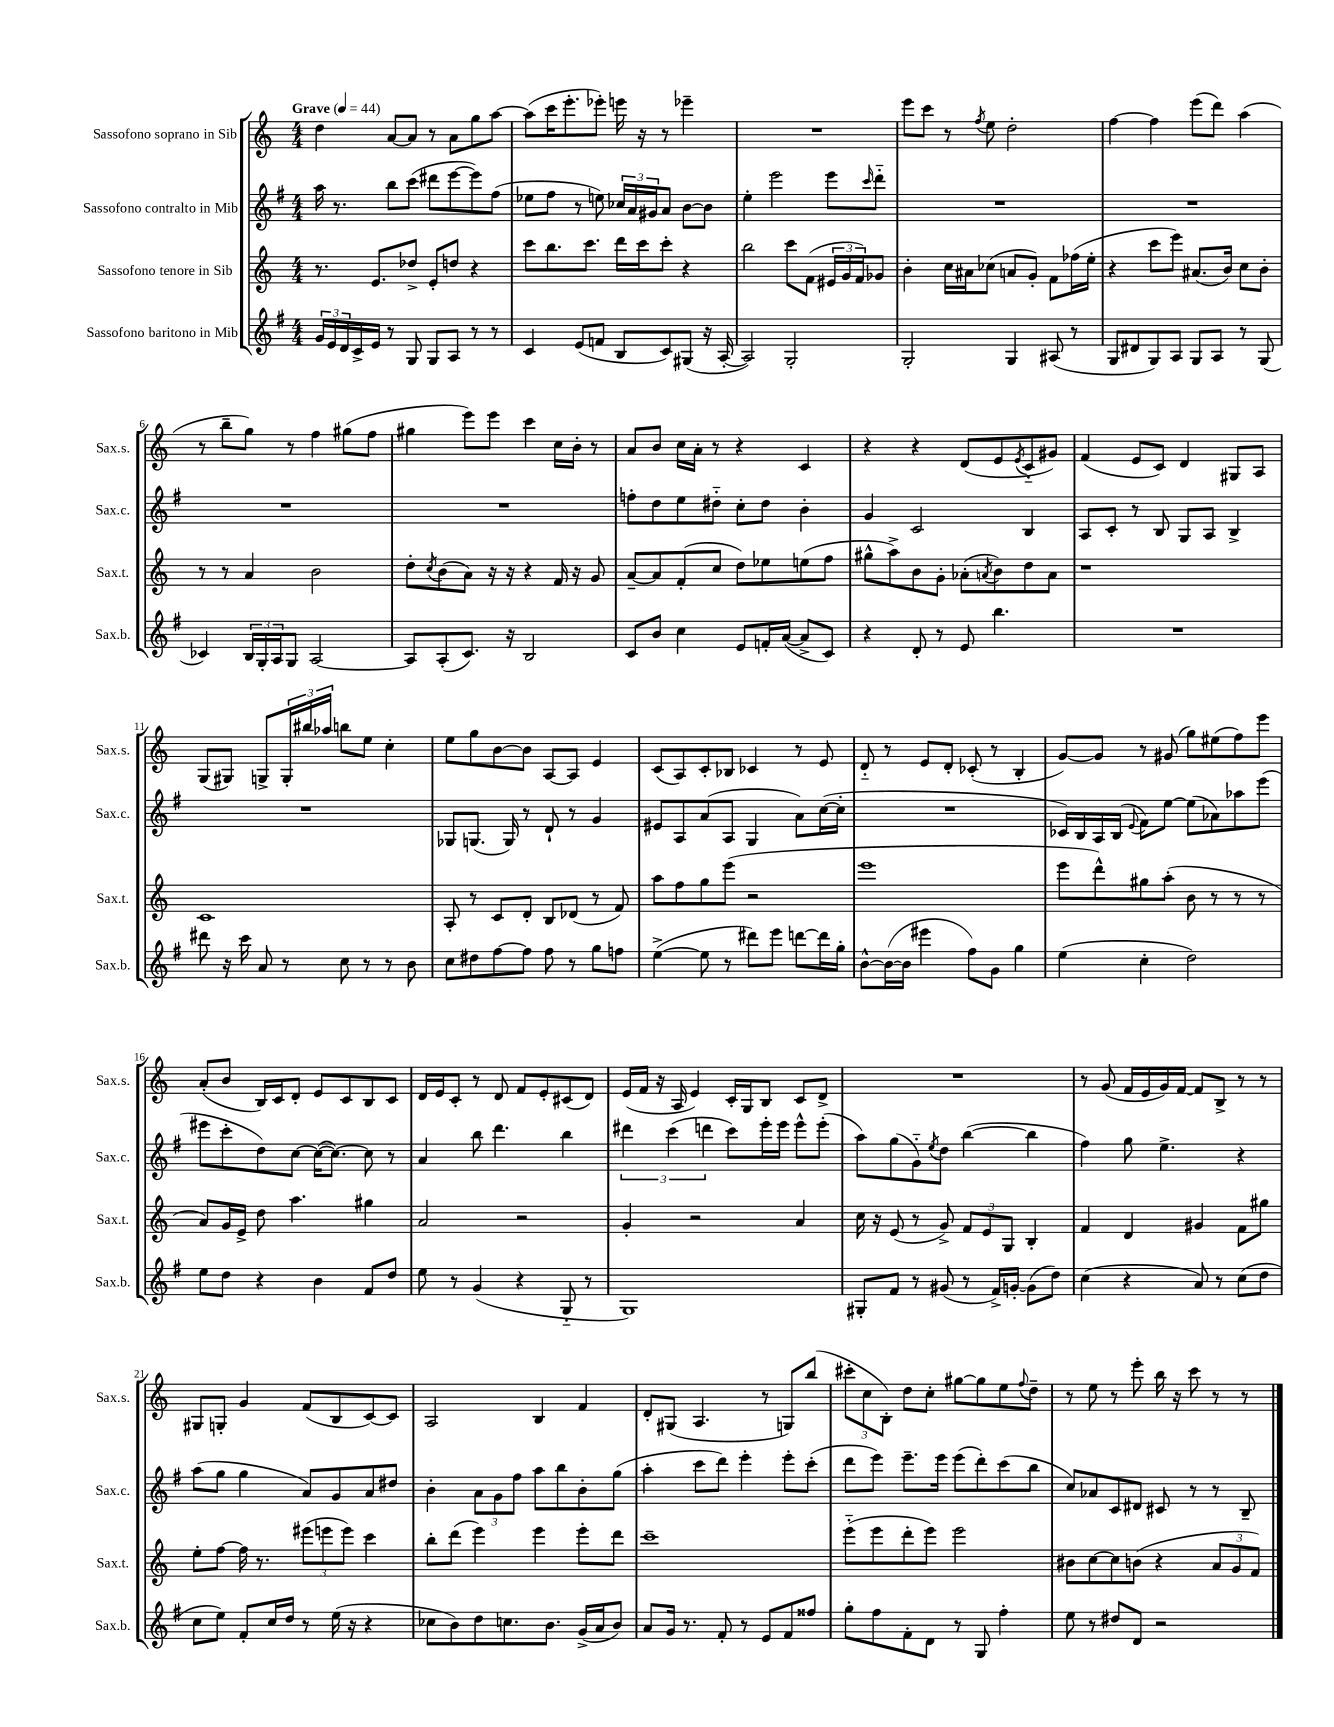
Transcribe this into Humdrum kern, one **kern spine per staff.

**kern	**kern	**kern	**kern
*staff4	*staff3	*staff2	*staff1
*clefG2	*clefG2	*clefG2	*clefG2
*k[f#]	*k[]	*k[f#]	*k[]
*M4/4	*M4/4	*M4/4	*M4/4
*MM44	*MM44	*MM44	*MM44
24g/LL	8.r	16aa\	4dd\
24e/	.	.	.
.	.	8.r	.
24d/	.	.	.
16c^/	.	.	.
16e/JJ	8.e/L	.	.
8r	.	8bb\L	[8a/L
8G/	8dd-^/J	(8ccc\J	8a/]J
8G/L	8e'/L	8ddd#\L	8r
8A/J	8dd/J	[8eee\	8a\L
8r	4r	8eee\])	8gg\
8r	.	(8ff#\J	[8aa\J
=	=	=	=
4c/	8ccc\L	8ee-\L	(8aa\]L
.	8.bb\	8ff#\J	16ccc\K
.	.	.	8.eee'\
(8e/L	.	8r	.
.	8.ccc\J	.	.
8f/J	.	8ee\)	8eee-'\J)
8B/L	16ddd\LL	24cc-/LL	16eee\
.	.	24a/	.
.	16ccc\J	.	16r
.	.	24g#/J	.
8c/)	8ccc'\J	8a/J	8r
(8G#/J	4r	[8b\L	4eee-~\
16r	.	8b\]J	.
[16A'/	.	.	.
=	=	=	=
2A/])	2bb\	4ee'\	1r
.	.	2eee\	.
2G'/	8ccc\L	.	.
.	(8f\J	.	.
.	24e#/LL	8eee\L	.
.	24g/	.	.
.	24f/J)	.	.
.	.	16qqccc/	.
.	8g-/J	8ddd'~\J	.
=	=	=	=
2G'/	4b'\	1r	8eee\L
.	.	.	8ccc\J
.	16cc\LL	.	8r
.	16a#\J	.	.
.	.	.	8qff/
.	(8cc-\J	.	8ee\
4G/	8a/L	.	2dd'\
.	8g'/J)	.	.
(8A#/	8f\L	.	.
8r	(16ff-\L	.	.
.	16ee'\JJ	.	.
=	=	=	=
8G/L	4r	1r	[4ff\
8d#/	.	.	.
8G/)	8ccc\L	.	4ff\]
8A/J	8eee\J)	.	.
8G/L	(8.a#/L	.	(8eee\L
8A/J	.	.	8ddd\J)
.	16b/Jk)	.	.
8r	8cc\L	.	(4aa\
(8G/	8b'\J	.	.
=	=	=	=
4c-/)	8r	1r	8r
.	8r	.	8bb~\L
24B/LL	4a/	.	8gg\J)
24G'/	.	.	.
24A/J	.	.	.
8G/J	.	.	8r
[2A/	2b\	.	4ff\
.	.	.	(8gg#\L
.	.	.	8ff\J
=	=	=	=
8A/]L	8dd'\L	1r	4gg#\
.	8qcc/	.	.
(8A'/	(8b\	.	.
8.c/J)	8a\J)	.	8eee\L)
.	16r	.	8eee\J
16r	16r	.	.
2B/	4r	.	4ccc\
.	16f/	.	16cc\LL
.	16r	.	16b'\JJ
.	8g/	.	8r
=	=	=	=
8c/L	[8a~/L	8ff'\L	8a/L
8b/J	8a/]	8dd\	8b/J
4cc\	(8f'/	8ee\	16cc\LL
.	.	.	16a'\JJ
.	8cc/J	8dd#'~\J	8r
8e/L	8dd\L)	8cc'\L	4r
16f'/L	8ee-\	8dd#\J	.
([16a/JJ	.	.	.
8a^/]L	(8ee\	4b'\	4c/
8c/J)	8ff\J	.	.
=	=	=	=
4r	8gg#^^\L	4g/	4r
.	8aa^\)	.	.
8d'/	8b\	2c/	4r
8r	8g'\J	.	.
8e/	(8a-'\L	.	(8d/L
.	8qa/	.	.
4.bb\	8b\)	.	8e/
.	.	.	8qe/
.	8dd\	4B/	8c'~/
.	8a\J	.	8g#/J)
=	=	=	=
1r	1r	8A/L	(4f/
.	.	8c'/J	.
.	.	8r	8e/L
.	.	8B/	8c/J)
.	.	8G/L	4d/
.	.	8A/J	.
.	.	4B^/	8G#/L
.	.	.	8A/J
=	=	=	=
8ddd#\	1c	1r	(8G/L
16r	.	.	8G#/J)
16ccc\	.	.	.
8a/	.	.	8G^/L
8r	.	.	24G'/L
.	.	.	24bb#/
.	.	.	24aa-/JJ
8cc\	.	.	8bb\L
8r	.	.	8ee\J
8r	.	.	4cc'\
8b\	.	.	.
=	=	=	=
8cc\L	8A'/	8G-/L	8ee\L
8dd#\	8r	(8.G/J	8gg\
[8ff#\	8c/L	.	[8b\
.	.	16G/)	.
8ff#\]J	8d'/J	8r	8b\]J
8ff#\	8B/L	8d`/	[8A/L
8r	(8d-/J	8r	8A/]J
8gg\L	8r	4g/	4e/
8ff\J	8f/)	.	.
=	=	=	=
([4ee^\	8aa\L	8e#/L	(8c/L
.	8ff\	8A/	8A/)
8ee\]	8gg\	(8a/	8c'/
8r	(8eee\J	8A/J	8B-/J
8ddd#\L)	2r	4G/	4c-/
8eee\J	.	.	.
[8ddd\L	.	8a\L)	8r
16ddd\]L	.	([16cc\L	8e/
16gg'\JJ	.	16cc'\]JJ	.
=	=	=	=
[8b^^\L	1eee	1r	8d'~/
(16b\_L	.	.	8r
16b\]JJ	.	.	.
4eee#\	.	.	8e/L
.	.	.	8d'/J
8ff#\L)	.	.	(8c-'/
8g\J	.	.	8r
4gg\	.	.	4B'/
=	=	=	=
(4ee\	8eee\L	16c-/LL)	[8g/L)
.	.	16B/	.
.	8ddd^^\)	16A/	8g/]J
.	.	(16B/JJ	.
.	.	8qqe/	.
4cc'\	8gg#\	8f#\L)	8r
.	(8aa'\J	[8ee\J	(8g#/
2dd\)	8b\	(8ee\]L	8gg\L)
.	8r	8a-\)	(8ee#\
.	8r	8aa-\	8ff\)
.	8r	(8eee\J	8eee\J
=	=	=	=
8ee\L	8a/L)	8eee#\L	(8a'/L
8dd\J	16g/L	8ccc'\	8b/J
.	16e^/JJ	.	.
4r	8dd\	8dd\)	16B/LL)
.	.	.	16c/J
.	4.aa\	[8cc\J	8d'/J
4b\	.	(16cc\_LK	8e/L
.	.	8.cc\_J)	.
.	.	.	8c/
8f#/L	4gg#\	8cc\]	8B/
8dd/J	.	8r	8c/J
=	=	=	=
8ee\	2a/	4a/	16d/LL
.	.	.	16e/J
8r	.	.	8c'/J
(4g/	.	8bb\	8r
.	.	4.ddd\	8d/
4r	2r	.	8f/L
.	.	.	8e'/
8G'~/	.	4bb\	(8c#/
8r	.	.	8d/J)
=	=	=	=
1G)	4g'/	6ddd#\	(16e/LL
.	.	.	16f/JJ
.	.	.	16r
.	.	(6ccc\	.
.	.	.	16A/
.	2r	.	4e/)
.	.	6ddd\	.
.	.	8ccc\L)	16c'/LL
.	.	.	16G/J
.	.	16eee'\L	8B/J
.	.	16eee\JJ	.
.	4a/	8eee^^\L	8c/L
.	.	(8eee'\J	8d^/J
=	=	=	=
8G#'/L	16cc\	8aa\L)	1r
.	16r	.	.
8f#/J	(8e/	(8gg\	.
8r	8r	8g'~\)	.
.	.	8qee/	.
(8g#/	8g^/)	8dd\J	.
8r	12f/L	([4bb\	.
.	12e/	.	.
16f#^/LL)	.	.	.
.	12G/J	.	.
[16g'/JJ	.	.	.
(8g\]L	4B'/	4bb\]	.
8dd\J)	.	.	.
=	=	=	=
(4cc\	4f/	4ff#\)	8r
.	.	.	(8g/
4r	4d/	8gg\	16f/LL
.	.	.	16e/
.	.	4.ee^\	16g/)
.	.	.	[16f/JJ
8a/)	4g#/	.	8f/]L
8r	.	.	8B^/J
(8cc\L	8f\L	4r	8r
8dd\J	8gg#\J	.	8r
=	=	=	=
8cc\L	8ee'\L	(8aa\L	8G#/L
8ee\J)	[8ff\J	8gg\J	8G'/J
8f#'/L	16ff\]	4gg\	4g/
.	8.r	.	.
16cc/L	.	.	.
16dd/JJ	.	.	.
8r	(12eee#\L	8a/L)	(8f/L
.	12eee\	.	.
(16ee\	.	8g/	8B/
.	12eee\J)	.	.
16r	.	.	.
4r	4ccc\	8a/	[8c/)
.	.	8dd#/J	8c/]J
=	=	=	=
8cc-\L	8bb'\L	4b'\	2A/
8b\)	(8ddd\J	.	.
8dd\	4eee\)	12a\L	.
.	.	12g\	.
8.cc\	.	.	.
.	.	12ff#\J	.
.	4eee\	8aa\L	4B/
8.b\J	.	.	.
.	.	8bb\	.
(16g^/LL	8eee'\L	8b'\	4f/
16a/J	.	.	.
8b/J)	8ddd\J	(8gg\J	.
=	=	=	=
8a/L	1ccc~	4aa'\	8d'/L
16g/Jk	.	.	(8G#/J
8.r	.	.	.
.	.	8ccc\L	4.A/
8f#'/	.	8ddd\J)	.
8r	.	4eee'\	.
8e/L	.	.	8r
8f#/	.	8eee'\L	8G/L)
8ff##/J	.	(8ccc'\J	(8bb/J
=	=	=	=
8gg'\L	(8eee'~\L	8ddd\L	12ccc#'\L
.	.	.	12cc\
8ff#\	8eee\	8eee\J)	.
.	.	.	12B'\J)
8f#'\	8ddd'\	8.eee~\L	8dd\L
8d\J	8eee\J)	.	8cc'\J
.	.	16eee\Jk	.
8r	2eee\	(8eee\L	[8gg#\L
8G/	.	8ddd'\)	8gg#\]
4ff#'\	.	(8ccc\	8ee\
.	.	.	8qqff/
.	.	8bb\J	8dd~\J
=	=	=	=
8ee\	8b#\L	8cc/L)	8r
8r	[8cc\	8a-/	8ee\
8dd#/L	8cc\]	8c/	8r
8d/J	(8b\J	8d#/J	8eee'\
2r	4r	8c#/	16bb\
.	.	.	16r
.	.	8r	8ccc\
.	12a/L	8r	8r
.	12g/	.	.
.	.	8B~/	8r
.	12f/J)	.	.
==	==	==	==
*-	*-	*-	*-
